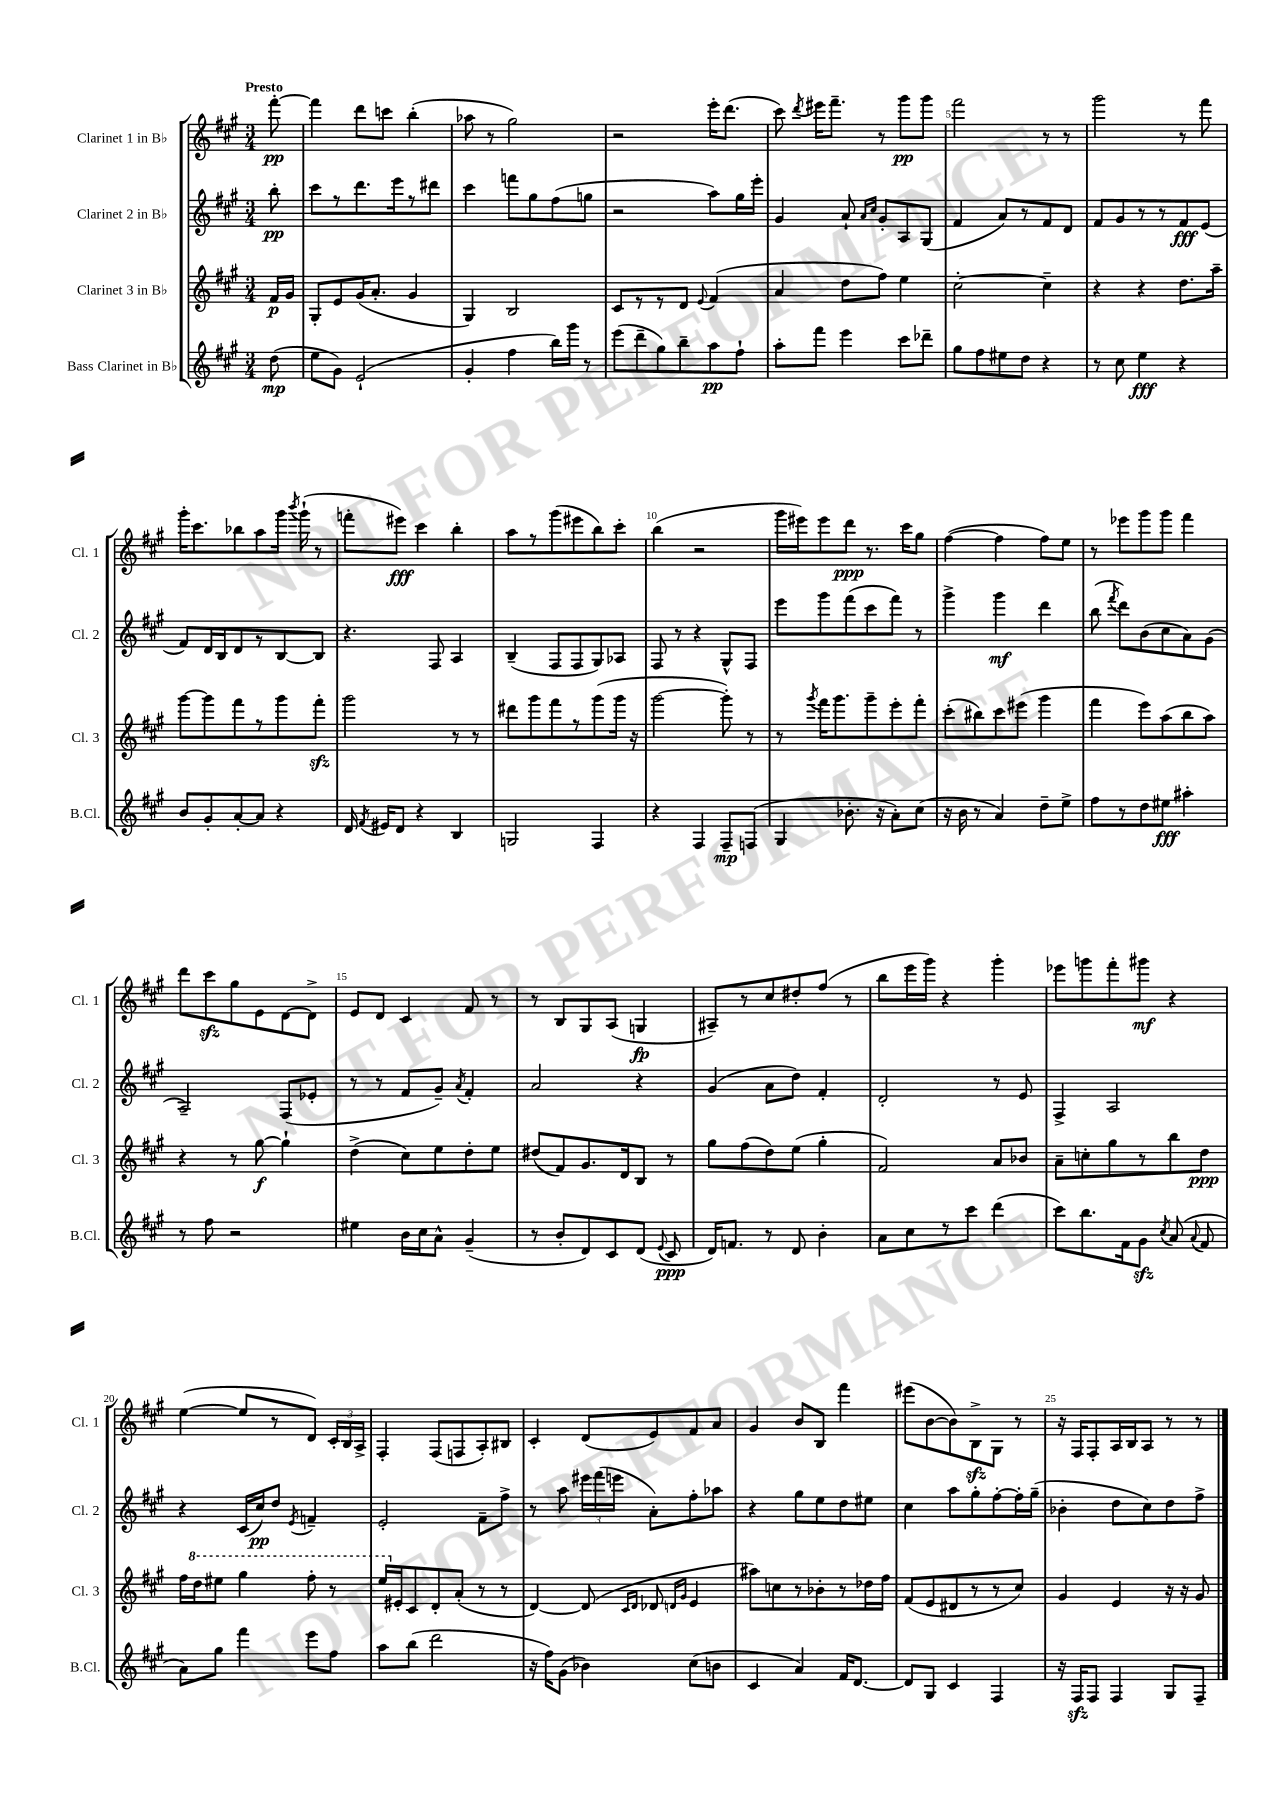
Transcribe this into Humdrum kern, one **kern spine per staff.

**kern	**dynam	**kern	**dynam	**kern	**dynam	**kern	**dynam
*part4	*part4	*part3	*part3	*part2	*part2	*part1	*part1
*staff4	*staff4	*staff3	*staff3	*staff2	*staff2	*staff1	*staff1
*I"Bass Clarinet in B♭	*	*I"Clarinet 3 in B♭	*	*I"Clarinet 2 in B♭	*	*I"Clarinet 1 in B♭	*
*I'B.Cl.	*	*I'Cl. 3	*	*I'Cl. 2	*	*I'Cl. 1	*
*clefG2	*	*clefG2	*	*clefG2	*	*clefG2	*
*k[f#c#g#]	*	*k[f#c#g#]	*	*k[f#c#g#]	*	*k[f#c#g#]	*
*M3/4	*	*M3/4	*	*M3/4	*	*M3/4	*
=	=	=	=	=	=	=	=
!	!	!	!	!	!	!LO:TX:a:B:t=Presto	!
(8dd\	mp	16f#/LL	p	8bb'\	pp	[8fff#'\	pp
.	.	16g#/JJ	.	.	.	.	.
=1	=1	=1	=1	=1	=1	=1	=1
8ee\L	.	8G#'/L	.	8ccc#\L	.	4fff#\]	.
8g#\J)	.	8e/	.	8r	.	.	.
(2e`/	.	(16g#/K	.	8.ddd\	.	8ddd\L	.
.	.	8.a'/J	.	.	.	.	.
.	.	.	.	.	.	8cccn\J	.
.	.	.	.	16eee\k	.	.	.
.	.	4g#/	.	8r	.	(4bb'\	.
.	.	.	.	8ddd#X\J	.	.	.
=2	=2	=2	=2	=2	=2	=2	=2
4g#'/	.	4G#/)	.	4ccc#\	.	8aa-X\	.
.	.	.	.	.	.	8r	.
4ff#\	.	2B/	.	8fffn\L	.	2gg#\)	.
.	.	.	.	8gg#\	.	.	.
16bb\LL)	.	.	.	(8ff#\	.	.	.
16ggg#\JJ	.	.	.	.	.	.	.
8r	.	.	.	8ggn\J	.	.	.
=3	=3	=3	=3	=3	=3	=3	=3
(8eee\L	.	8c#/L	.	2r	.	2r	.
8ddd~\	.	8r	.	.	.	.	.
8gg#\)	.	8r	.	.	.	.	.
8bb~\	.	8d/J	.	.	.	.	.
.	.	8qqe/	.	.	.	.	.
8aa\	pp	(4f#/	.	8aa\L)	.	16eee'\KL	.
.	.	.	.	.	.	(8.ddd\J	.
8ff#`\J	.	.	.	16gg#\L	.	.	.
.	.	.	.	16eee'\JJ	.	.	.
=4	=4	=4	=4	=4	=4	=4	=4
8aa'\L	.	4a/	.	4g#/	.	8ccc#\)	.
.	.	.	.	.	.	8qddd/	.
8fff#\J	.	.	.	.	.	16eee#X\KL	.
.	.	.	.	.	.	8.fff#~\J	.
4eee\	.	8dd\L	.	8a`/	.	.	.
.	.	.	.	16qqa/LL	.	.	.
.	.	.	.	16qqcc#/JJ	.	.	.
.	.	8ff#\J)	.	8g#'/L	.	8r	.
8ccc#\L	.	4ee\	.	8A/	.	8ggg#\L	pp
8ddd-X~\J	.	.	.	(8G#/J	.	8ggg#\J	.
=5	=5	=5	=5	=5	=5	=5	=5
8gg#\L	.	[2cc#'\	.	4f#/	.	2fff#\	.
8ff#\	.	.	.	.	.	.	.
8ee#X\	.	.	.	8a/L)	.	.	.
8dd\J	.	.	.	8r	.	.	.
4r	.	4cc#~\]	.	8f#/	.	8r	.
.	.	.	.	8d/J	.	8r	.
=6	=6	=6	=6	=6	=6	=6	=6
8r	.	4r	.	8f#/L	.	2ggg#\	.
8cc#\	.	.	.	8g#/	.	.	.
4ee\	fff	4r	.	8r	.	.	.
.	.	.	.	8r	.	.	.
4r	.	8.dd\L	.	8f#/	fff	8r	.
.	.	.	.	(8e/J	.	8fff#\	.
.	.	16aa~\Jk	.	.	.	.	.
!!LO:LB:g=z
=7	=7	=7	=7	=7	=7	=7	=7
8b/L	.	[8ggg#\L	.	8f#/L)	.	16ggg#'\KL	.
.	.	.	.	.	.	8.ccc#\	.
8g#'/	.	8ggg#\]	.	16d/L	.	.	.
.	.	.	.	16B/J	.	.	.
[8a'/	.	8fff#\	.	8d/	.	8bb-X\	.
8a/J]	.	8r	.	8r	.	8aa\	.
4r	.	8ggg#\	.	[8B/	.	16ggg#\Jk	.
.	.	.	.	.	.	8qbbb/	.
.	.	.	.	.	.	(16ggg#`\	.
.	.	8fff#zz'\J	.	8B/J]	.	8r	.
=8	=8	=8	=8	=8	=8	=8	=8
16d/	.	2ggg#\	.	4.r	.	8fffn'\L	.
8qf#/	.	.	.	.	.	.	.
16e#X/KL	.	.	.	.	.	.	.
8d/J	.	.	.	.	.	8eee#X\J)	fff
4r	.	.	.	.	.	4ccc#\	.
.	.	.	.	8F#/	.	.	.
4B/	.	8r	.	4A/	.	4bb'\	.
.	.	8r	.	.	.	.	.
=9	=9	=9	=9	=9	=9	=9	=9
2Gn/	.	8ddd#X\L	.	(4B~/	.	8aa\L	.
.	.	8ggg#\	.	.	.	8r	.
.	.	8fff#\	.	8F#/L	.	(8ggg#\	.
.	.	8r	.	8F#/	.	8eee#X\	.
4F#/	.	(8ggg#\	.	8G#/)	.	8bb\)	.
.	.	16ggg#\Jk	.	8A-X/J	.	8ccc#'\J	.
.	.	16r	.	.	.	.	.
=10	=10	=10	=10	=10	=10	=10	=10
4r	.	[2ggg#\	.	8F#/	.	(4bb\	.
.	.	.	.	8r	.	.	.
4F#/	.	.	.	4r	.	2r	.
8F#~/L	mp	8ggg#'\])	.	8G#^^/L	.	.	.
(8Fn/J	.	8r	.	8F#/J	.	.	.
=11	=11	=11	=11	=11	=11	=11	=11
4G#/	.	8r	.	8eee\L	.	16ggg#\LL	.
.	.	.	.	.	.	16eee#X\J)	.
.	.	8qggg#/	.	.	.	.	.
.	.	16fff#\KL	.	8ggg#\	.	8eee#\	.
.	.	8.ggg#\	.	.	.	.	.
8.b-X'\	.	.	.	(8fff#\	.	8ddd\J	ppp
.	.	8ggg#~\	.	8ccc#\	.	8.r	.
16r	.	.	.	.	.	.	.
8a'\L)	.	8eee'\	.	8fff#\J)	.	.	.
.	.	.	.	.	.	16ccc#\KL	.
(8cc#\J	.	8fff#'\J	.	8r	.	8gg#\J	.
=12	=12	=12	=12	=12	=12	=12	=12
16r	.	(8ccc#'\L	.	4ggg#^\	.	([4ff#\	.
16b\	.	.	.	.	.	.	.
8r	.	8bb#X\)	.	.	.	.	.
4a/)	.	8ccc#\	.	4ggg#\	mf	4ff#\]	.
.	.	(8eee#X\J	.	.	.	.	.
8dd~\L	.	4ggg#\	.	4ddd\	.	8ff#\L)	.
8ee^\J	.	.	.	.	.	8ee\J	.
=13	=13	=13	=13	=13	=13	=13	=13
8ff#\L	.	4fff#\	.	(8bb\	.	8r	.
.	.	.	.	8qfff#/	.	.	.
8r	.	.	.	8ddd\L)	.	8eee-X\L	.
8dd\	.	8eee\L)	.	(8b\	.	8ggg#\	.
8ee#X\J	fff	(8aa\	.	8cc#\	.	8ggg#\J	.
4aa#X'\	.	8bb\	.	8a\)	.	4fff#\	.
.	.	8aa\J)	.	(8g#\J	.	.	.
!!LO:LB:g=z
=14	=14	=14	=14	=14	=14	=14	=14
8r	.	4r	.	2A~/)	.	8ddd\L	.
8ff#\	.	.	.	.	.	8ccc#zz\	.
2r	.	8r	.	.	.	8gg#\	.
.	.	[8gg#\	f	.	.	8e\	.
.	.	4gg#`\]	.	(8F#/L	.	[8d\	.
.	.	.	.	8e-X'/J	.	8d^\J]	.
=15	=15	=15	=15	=15	=15	=15	=15
4ee#X\	.	(4dd^\	.	8r	.	8e/L	.
.	.	.	.	8r	.	8d/J	.
16b\LL	.	8cc#\L)	.	8f#/L	.	4c#/	.
16cc#\J	.	.	.	.	.	.	.
8a^^\J	.	8ee\	.	8g#~/J)	.	.	.
.	.	.	.	8qa/	.	.	.
(4g#~/	.	8dd'\	.	4f#'/	.	8f#/	.
.	.	8ee\J	.	.	.	8r	.
=16	=16	=16	=16	=16	=16	=16	=16
8r	.	(8dd#X/L	.	2a/	.	8r	.
8b'/L	.	8f#/)	.	.	.	8B/L	.
8d/)	.	8.g#/	.	.	.	8G#/	.
8c#/	.	.	.	.	.	(8A/J	.
.	.	16d/k	.	.	.	.	.
(8d/J	.	8B/J	.	4r	.	4Gn/	fp
8qqe/	.	.	.	.	.	.	.
8c#/	ppp	8r	.	.	.	.	.
=17	=17	=17	=17	=17	=17	=17	=17
16d/KL)	.	8gg#\L	.	(4g#/	.	8A#X~/L)	.
8.fn/J	.	.	.	.	.	.	.
.	.	(8ff#\	.	.	.	8r	.
8r	.	8dd\)	.	8a\L	.	8cc#/	.
8d/	.	(8ee\J	.	8dd\J)	.	8dd#X'/	.
4b'\	.	4gg#'\	.	4f#'/	.	(8ff#/J	.
.	.	.	.	.	.	8r	.
=18	=18	=18	=18	=18	=18	=18	=18
8a\L	.	2f#/)	.	2d'/	.	8bb\L	.
8cc#\	.	.	.	.	.	16eee\L	.
.	.	.	.	.	.	16ggg#\JJ)	.
8r	.	.	.	.	.	4r	.
8ccc#\J	.	.	.	.	.	.	.
(4ddd\	.	8a/L	.	8r	.	4ggg#'\	.
.	.	8b-X/J	.	8e/	.	.	.
=19	=19	=19	=19	=19	=19	=19	=19
8ccc#\L)	.	8a~\L	.	4F#^/	.	8eee-X\L	.
8.bb\	.	8ccn'\	.	.	.	8gggn\	.
.	.	8gg#\	.	2A/	.	8fff#'\	.
16f#\k	.	.	.	.	.	.	.
8g#zz\J	.	8r	.	.	.	8ggg#X\J	mf
8qcc#/	.	.	.	.	.	.	.
(8a/	.	8bb\	.	.	.	4r	.
8qqa/	.	.	.	.	.	.	.
8f#/	.	8dd\J	ppp	.	.	.	.
!!LO:LB:g=z
=20	=20	=20	=20	=20	=20	=20	=20
8a\L)	.	16ff#\LL	.	4r	.	([4ee\	.
*	*	*8va	*	*	*	*	*
.	.	16ddd\J	.	.	.	.	.
8gg#\J	.	8eee#X\J	.	.	.	.	.
4fff#\	.	4ggg#\	.	(16c#/LL	.	8ee/L]	.
.	.	.	.	16cc#/J)	pp	.	.
.	.	.	.	8dd/J	.	8r	.
.	.	.	.	8qe/	.	.	.
8eee\L	.	8fff#'\	.	4fn~/	.	8d/J)	.
8ff#\J	.	8r	.	.	.	24c#'/LL	.
.	.	.	.	.	.	24B/	.
.	.	.	.	.	.	24A^/JJ	.
=21	=21	=21	=21	=21	=21	=21	=21
8aa\L	.	16eee/LL	.	2e'/	.	4F#'/	.
*	*	*X8va	*	*	*	*	*
.	.	16e#X'/J	.	.	.	.	.
(8bb\J	.	8c#/	.	.	.	.	.
2ddd\	.	8d'/	.	.	.	(8F#/L	.
.	.	(8a'/J	.	.	.	8Fn/	.
.	.	8r	.	8f#~\L	.	8A'/)	.
.	.	8r	.	8ff#^\J	.	8B#X/J	.
=22	=22	=22	=22	=22	=22	=22	=22
16r	.	[4d/)	.	8r	.	4c#'/	.
16ff#\KL)	.	.	.	.	.	.	.
(8g#\J	.	.	.	8aa\	.	.	.
4b-X\)	.	(8d/]	.	24eee#X\LL	.	(8d/L	.
.	.	.	.	(24fff#\	.	.	.
.	.	.	.	24eeen\JJ	.	.	.
.	.	16qqc#/LL	.	.	.	.	.
.	.	16qqd/JJ	.	.	.	.	.
.	.	8d-X/	.	8a'\L)	.	8e/)	.
.	.	16qqdn/LL	.	.	.	.	.
.	.	16qqg#/JJ	.	.	.	.	.
(8cc#\L	.	4e/	.	8ff#'\	.	8f#/	.
8bn\J	.	.	.	8aa-X\J	.	8a/J	.
=23	=23	=23	=23	=23	=23	=23	=23
4c#/	.	8aa#X\L)	.	4r	.	4g#/	.
.	.	8ccn\	.	.	.	.	.
4a/)	.	8r	.	8gg#\L	.	8b/L	.
.	.	8b-X'\	.	8ee\	.	8B/J	.
16f#/KL	.	8r	.	8dd\	.	4fff#\	.
[8.d/J	.	.	.	.	.	.	.
.	.	16dd-X\L	.	8ee#X\J	.	.	.
.	.	16ff#\JJ	.	.	.	.	.
=24	=24	=24	=24	=24	=24	=24	=24
8d/L]	.	(8f#/L	.	4cc#\	.	(8eee#X\L	.
8G#/J	.	8e/	.	.	.	[8b\	.
4c#/	.	8d#X/	.	8aa\L	.	8b\])	.
.	.	8r	.	8gg#'\	.	8Bzz^\	.
4F#/	.	8r	.	[8ff#'\	.	8G#\J	.
.	.	8cc#/J)	.	16ff#'\L]	.	8r	.
.	.	.	.	(16gg#~\JJ	.	.	.
=25	=25	=25	=25	=25	=25	=25	=25
16r	.	4g#/	.	4b-X'\	.	16r	.
16F#zz/KL	.	.	.	.	.	16F#/KL	.
8F#/J	.	.	.	.	.	8F#'/	.
4F#/	.	4e/	.	8dd\L	.	16A/L	.
.	.	.	.	.	.	16B/J	.
.	.	.	.	8cc#\)	.	8A/J	.
8G#/L	.	16r	.	8dd\	.	8r	.
.	.	16r	.	.	.	.	.
8F#~/J	.	8g#/	.	8ff#^\J	.	8r	.
==	==	==	==	==	==	==	==
*-	*-	*-	*-	*-	*-	*-	*-
